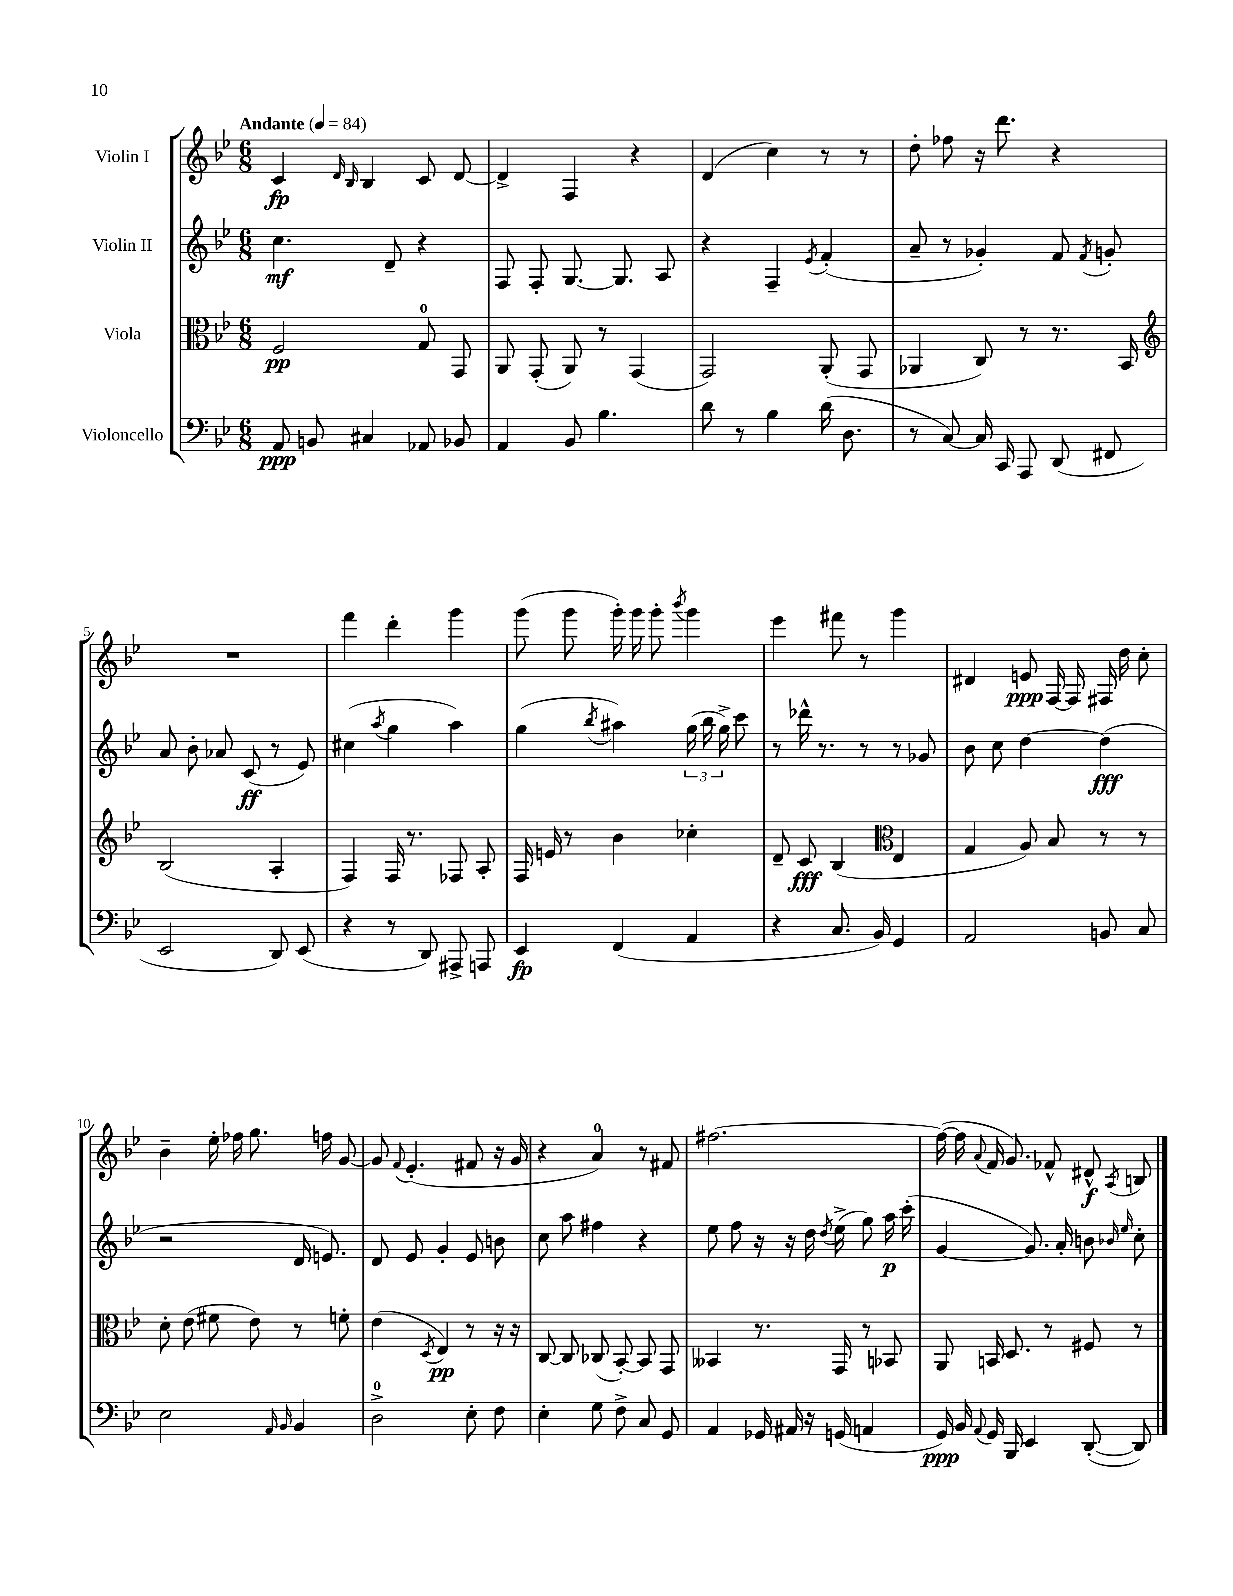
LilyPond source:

<<
\new StaffGroup <<
\new Staff = "s0" \with { instrumentName = "Violin I" } {
    \clef treble \key bes \major \numericTimeSignature \time 6/8 \tempo "Andante" 4 = 84
    \autoBeamOff c'4\fp \grace { d'16 bes16 } bes4 c'8 d'8~ |
    d'4-> f4 r4 |
    d'4( c''4) r8 r8 |
    d''8-. fes''8 r16 d'''8. r4 |
    R2. |
    f'''4 d'''4-. g'''4 |
    g'''8( g'''8 g'''16-.) g'''16 g'''8-. \acciaccatura { bes'''8 } g'''4 |
    ees'''4 fis'''8 r8 g'''4 |
    dis'4 e'8\ppp f16~ f16 fis16 d''16 c''8-. |
    bes'4-- ees''16-. fes''16 g''8. f''16 g'8~ |
    g'8 \appoggiatura { f'8 } ees'4.-.( fis'8 r16 g'16 |
    r4 a'4-0) r8 fis'8 |
    fis''2.~ |
    fis''16~( fis''16 \appoggiatura { a'8 } f'16 g'8.) fes'8-^ dis'8-^\f \acciaccatura { a8 } b8 \bar "|." |
}
\new Staff = "s1" \with { instrumentName = "Violin II" } {
    \clef treble \key bes \major \numericTimeSignature \time 6/8
    \autoBeamOff c''4.\mf d'8-- r4 |
    f8 f8-. g8.~ g8. a8 |
    r4 f4-- \acciaccatura { ees'8 } f'4-.( |
    a'8-- r8 ges'4-.) f'8 \acciaccatura { f'8 } g'8-. |
    a'8 bes'8-. aes'8 c'8\ff( r8 ees'8) |
    cis''4( \acciaccatura { a''8 } g''4 a''4) |
    g''4( \acciaccatura { bes''8 } ais''4) \tuplet 3/2 { g''16( bes''16 g''16->) } c'''8 |
    r8 des'''16-^ r8. r8 r8 ges'8 |
    bes'8 c''8 d''4~ d''4\fff( |
    r2 d'16 e'8.) |
    d'8 ees'8 g'4-. ees'8 b'8 |
    c''8 a''8 fis''4 r4 |
    ees''8 f''8 r16 r16 d''16 \acciaccatura { d''8 } ees''16->( g''8) a''16\p c'''16-.( |
    g'4~ g'8.) a'16-. b'8 \grace { bes'16 ees''16 } c''8-. \bar "|." |
}
\new Staff = "s2" \with { instrumentName = "Viola" } {
    \clef alto \key bes \major \numericTimeSignature \time 6/8
    \autoBeamOff f2\pp g8-0 g,8 |
    a,8 g,8-.( a,8) r8 g,4( |
    g,2) a,8-.( g,8 |
    aes,4 c8) r8 r8. bes,16 |
    \clef treble bes2( a4-. |
    f4) f16 r8. fes8 a8-. |
    f16 e'16 r8 bes'4 ces''4-. |
    d'8-- c'8\fff bes4( \clef alto ees4 |
    g4 a8) bes8 r8 r8 |
    d'8-. ees'8( fis'8 ees'8) r8 f'8-. |
    ees'4( \acciaccatura { d8 } ees4\pp) r8 r16 r16 |
    c8~ c8 ces8( bes,8~-.) bes,8 g,8 |
    beses,4 r8. g,16 r8 bes,8 |
    a,8 b,16 d8. r8 fis8 r8 \bar "|." |
}
\new Staff = "s3" \with { instrumentName = "Violoncello" } {
    \clef bass \key bes \major \numericTimeSignature \time 6/8
    \autoBeamOff a,8\ppp b,8 cis4 aes,8 bes,8 |
    a,4 bes,8 bes4. |
    d'8 r8 bes4 d'16( d8. |
    r8 c8~) c16 c,16 a,,8 d,8( fis,8 |
    ees,2 d,8) ees,8( |
    r4 r8 d,8) ais,,8-> a,,8 |
    ees,4\fp f,4( a,4 |
    r4 c8. bes,16) g,4 |
    a,2 b,8 c8 |
    ees2 \grace { a,16 bes,16 } bes,4 |
    d2-0-> ees8-. f8 |
    ees4-. g8 f8-> c8 g,8 |
    a,4 ges,16 ais,16 r16 g,16( a,4 |
    g,16\ppp) bes,16 \appoggiatura { a,8 } g,16 bes,,16 ees,4 d,8~-.( d,8) \bar "|." |
}
>>
>>
